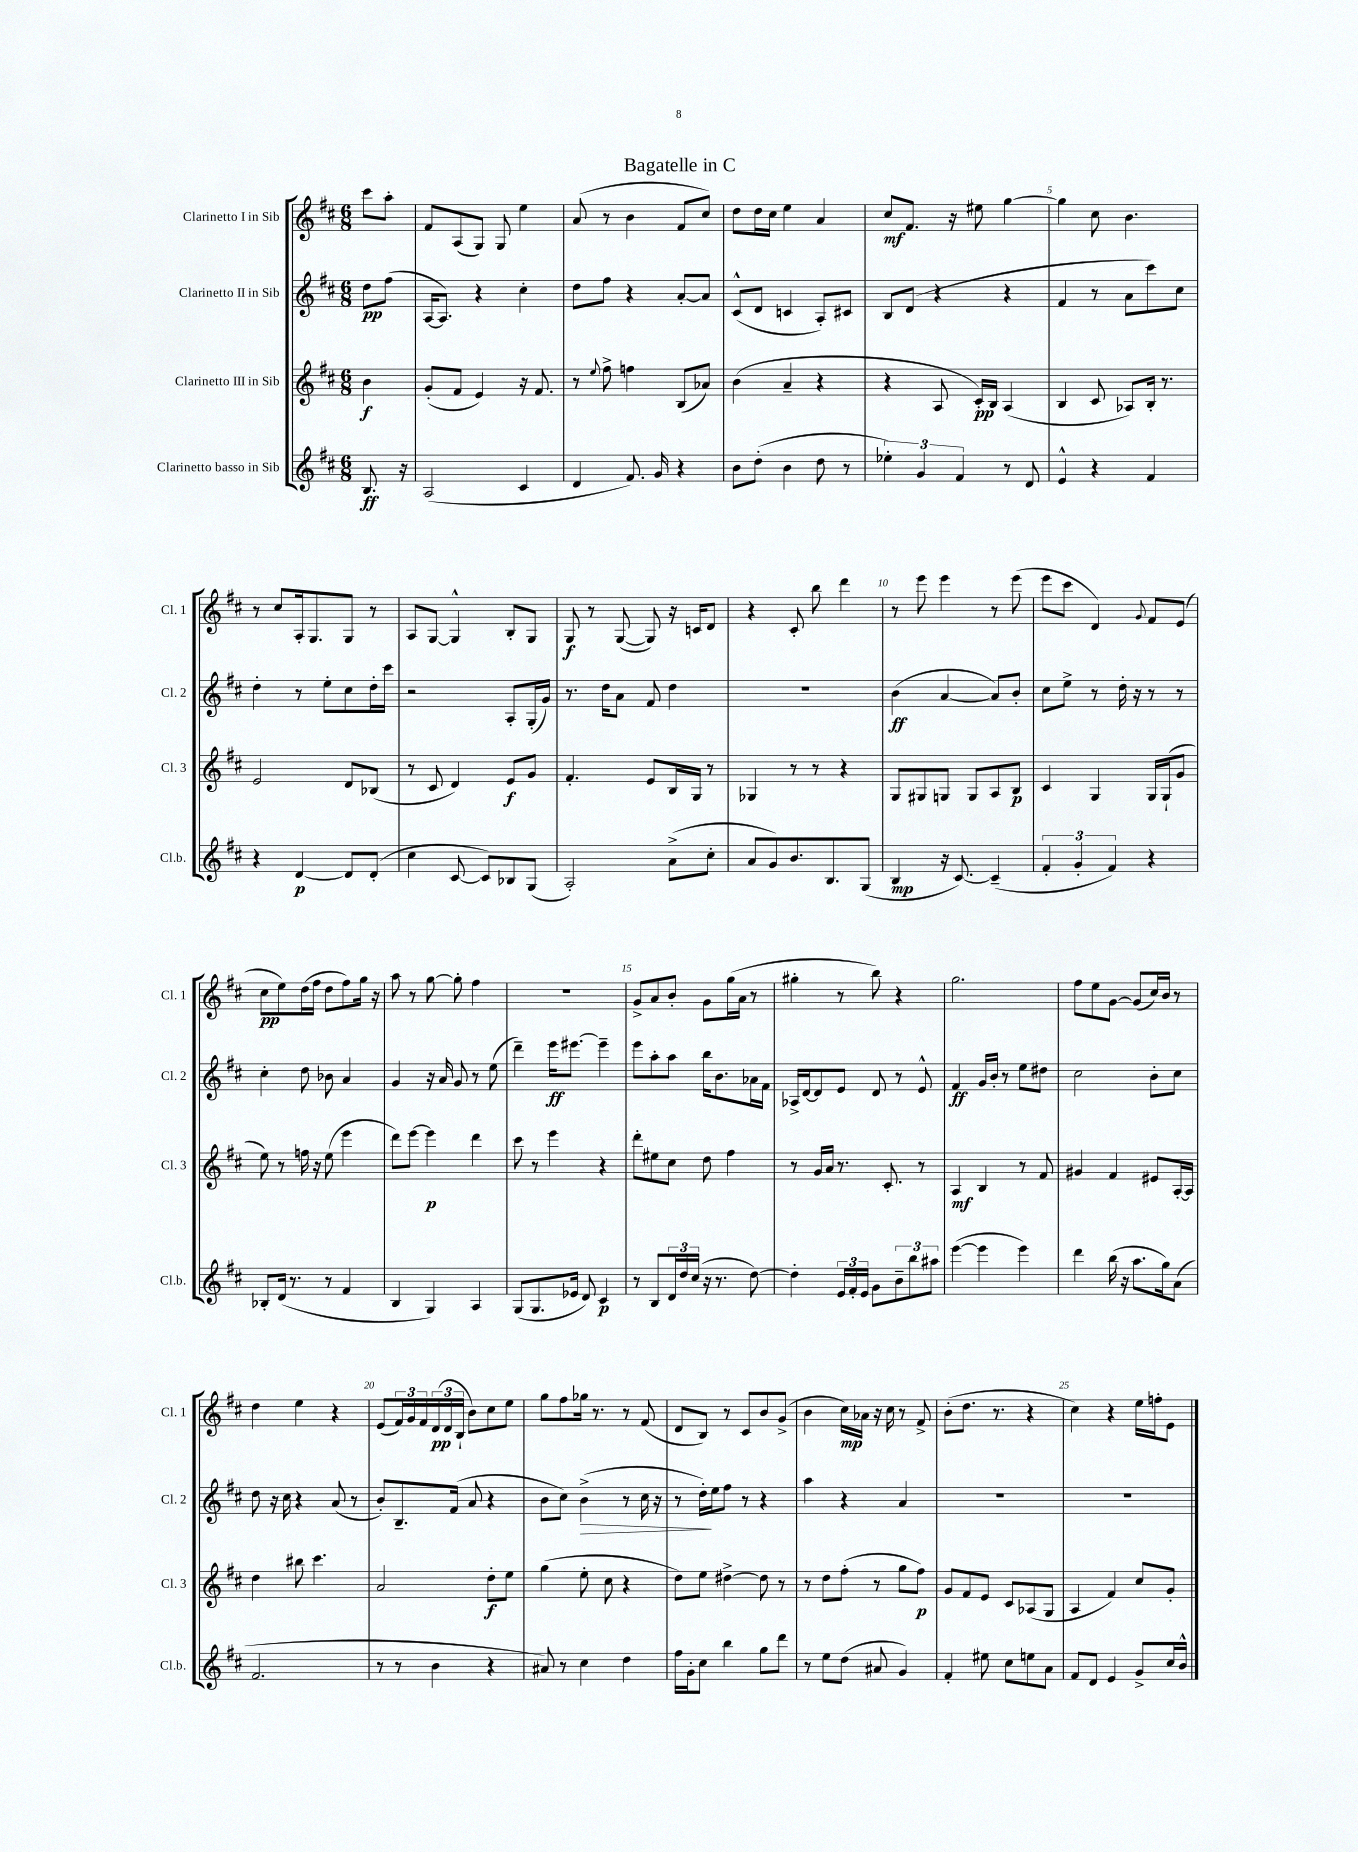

**kern	**kern	**kern	**kern
*staff4	*staff3	*staff2	*staff1
*clefG2	*clefG2	*clefG2	*clefG2
*k[f#c#]	*k[f#c#]	*k[f#c#]	*k[f#c#]
*M6/8	*M6/8	*M6/8	*M6/8
8.B	4b	8dd	8ccc#
.	.	(8ff#	8aa'
16r	.	.	.
=	=	=	=
(2A	(8g'	[16A	8f#
.	.	8.A])	.
.	8f#	.	(8A
.	4e)	4r	8G)
.	.	.	8G
4c#	16r	4cc#'	4ee
.	8.f#	.	.
=	=	=	=
4d	8r	8dd	(8a
.	8qqee	.	.
.	8ff#^	8ff#	8r
8.f#)	4ff	4r	4b
16g	.	.	.
4r	(8B	[8a'	8f#
.	8a-)	8a]	8cc#)
=	=	=	=
8b	(4b	(8c#^^	8dd
(8dd'	.	8d	16dd
.	.	.	16cc#
4b	4a~	4c	4ee
8dd	4r	8A')	4a
8r	.	8c#	.
=	=	=	=
6ee-')	4r	8B	8cc#
.	.	(8d	8.f#
6g	.	.	.
.	8A	4r	.
.	.	.	16r
6f#	.	.	.
.	16c#')	.	8ee#
.	16B	.	.
8r	(4A	4r	[4gg
8d	.	.	.
=	=	=	=
4e^^	4B	4f#	4gg]
4r	8c#	8r	8cc#
.	8A-)	8a	4.b
4f#	16B'	8ccc#)	.
.	8.r	.	.
.	.	8cc#	.
=	=	=	=
4r	2e	4dd'	8r
.	.	.	8cc#
[4d	.	8r	16A'
.	.	.	8.G
.	.	8ee'	.
8d]	8d	8cc#	8G
(8d'	(8B-	16dd'	8r
.	.	16ccc#	.
=	=	=	=
4cc#	8r	2r	8A
.	8c#	.	[8G
[8c#	4d)	.	4G^^]
8c#])	.	.	.
8B-	8e	8A'	8B'
(8G	8g	(16G'	8G
.	.	16g)	.
=	=	=	=
2A')	4.f#'	8.r	8G
.	.	.	8r
.	.	16dd	.
.	.	8a	([8G
.	8e	8f#	8G])
(8a^	16B	4dd	16r
.	16G	.	16c
8cc#'	8r	.	8d
=	=	=	=
8a	4G-	2.r	4r
8g)	.	.	.
8.b	8r	.	8c#'
.	8r	.	8bb
8.B	.	.	.
.	4r	.	4ddd
(8G	.	.	.
=	=	=	=
4B	8G	(4b	8r
.	8G#	.	8eee
16r	8G	[4a	4eee
[8.c#)	.	.	.
.	8G	.	.
(4c#~]	8A	8a])	8r
.	8B	8b'	(8eee
=	=	=	=
6f#'	4c#	8cc#	8eee
.	.	8ee^	8ccc#
6g'	.	.	.
.	4G	8r	4d)
6f#)	.	.	.
.	.	16dd'	.
.	.	16r	.
.	.	.	8qqg
4r	16G	8r	8f#
.	(16G`	.	.
.	8g	8r	(8e
=	=	=	=
8B-'	8ee)	4cc#'	8cc#
(16d	8r	.	8ee)
8.r	.	.	.
.	16ff	8dd	(16dd
.	16r	.	16ff#
8r	(8ee	8b-	8dd
4f#	4eee	4a	8ff#)
.	.	.	16gg
.	.	.	16r
=	=	=	=
4B	8ddd)	4g	8aa
.	[8eee	.	8r
4G)	4eee]	16r	[8gg
.	.	16a	.
.	.	8g	8gg']
4A	4ddd	8r	4ff#
.	.	(8ee	.
=	=	=	=
(8G	8ccc#	4ddd~)	2.r
8.G	8r	.	.
.	4eee	16eee	.
16e-	.	[8.eee#	.
8d)	.	.	.
4c#	4r	4eee#~]	.
=	=	=	=
8r	8ddd'	8eee	8g^
8B	8ee#	8aa'	8a
24d	8cc#	8aa	8b'
24dd	.	.	.
(24cc#	.	.	.
16r	8dd	16bb	8g
8.r	.	8.b	.
.	4ff#	.	(16gg
.	.	.	16a
[8dd)	.	16a-	8r
.	.	16f#	.
=	=	=	=
4dd']	8r	16A-^	4gg#'
.	.	[16d	.
.	16g	8d]	.
.	16a	.	.
24e	8.r	8e	8r
24f#'	.	.	.
24e	.	.	.
8g	.	8d	8bb)
.	8.c#'	.	.
12b~	.	8r	4r
12bb	.	.	.
.	8r	8e^^	.
12aa#	.	.	.
=	=	=	=
([4eee	4A	4f#	2.gg
4eee]	4B	16g	.
.	.	16b'	.
.	.	8r	.
4eee)	8r	8ee	.
.	8f#	8dd#	.
=	=	=	=
4ddd	4g#	2cc#	8ff#
.	.	.	8ee
(16bb	4f#	.	[8g
16r	.	.	.
8.aa	.	.	(8g]
.	8e#	8b'	16cc#)
16gg)	.	.	16b
(8a	[16A'	8cc#	8r
.	16A]	.	.
=	=	=	=
2.f#	4dd	8dd	4dd
.	.	16r	.
.	.	16cc#	.
.	8bb#	4r	4ee
.	4.ccc#	.	.
.	.	(8a	4r
.	.	8r	.
=	=	=	=
8r	2a	8b')	(8e
8r	.	8.B~	24f#)
.	.	.	24g
.	.	.	24f#
4b	.	.	(24d
.	.	.	24d
.	.	(16f#	.
.	.	.	24B`
.	.	8a	8b)
4r	8dd'	4r	8cc#
.	8ee	.	8ee
=	=	=	=
8a#)	(4gg	8b	8gg
8r	.	8cc#)	8ff#
4cc#	8ee'	(4b^	16gg-
.	.	.	8.r
.	8cc#	.	.
4dd	4r	8r	8r
.	.	16cc#	(8f#
.	.	16r	.
=	=	=	=
16ff#	8dd)	8r	8d
16g'	.	.	.
8cc#	8ee	16dd')	8B)
.	.	16ee	.
4bb	[4dd#^	8ff#	8r
.	.	8r	8c#
8gg	8dd#]	4r	8b
8ddd	8r	.	(8g^
=	=	=	=
8r	8r	4aa	4b
8ee	8dd	.	.
(8dd	(8ff#'	4r	16cc#)
.	.	.	16a-
8a#	8r	.	16r
.	.	.	16cc#
4g)	8gg	4a	8r
.	8ff#)	.	8f#^
=	=	=	=
4f#'	8g	2.r	(8b'
.	8f#	.	8.dd
8ee#	8e	.	.
.	.	.	8.r
8cc#	8c#	.	.
8ee	(8A-	.	4r
8a	8G	.	.
=	=	=	=
8f#	4A	2.r	4cc#)
8d	.	.	.
4e	4f#)	.	4r
8g^	8cc#	.	16ee
.	.	.	16ff'
16cc#	8g'	.	8e
16b^^	.	.	.
==	==	==	==
*-	*-	*-	*-
